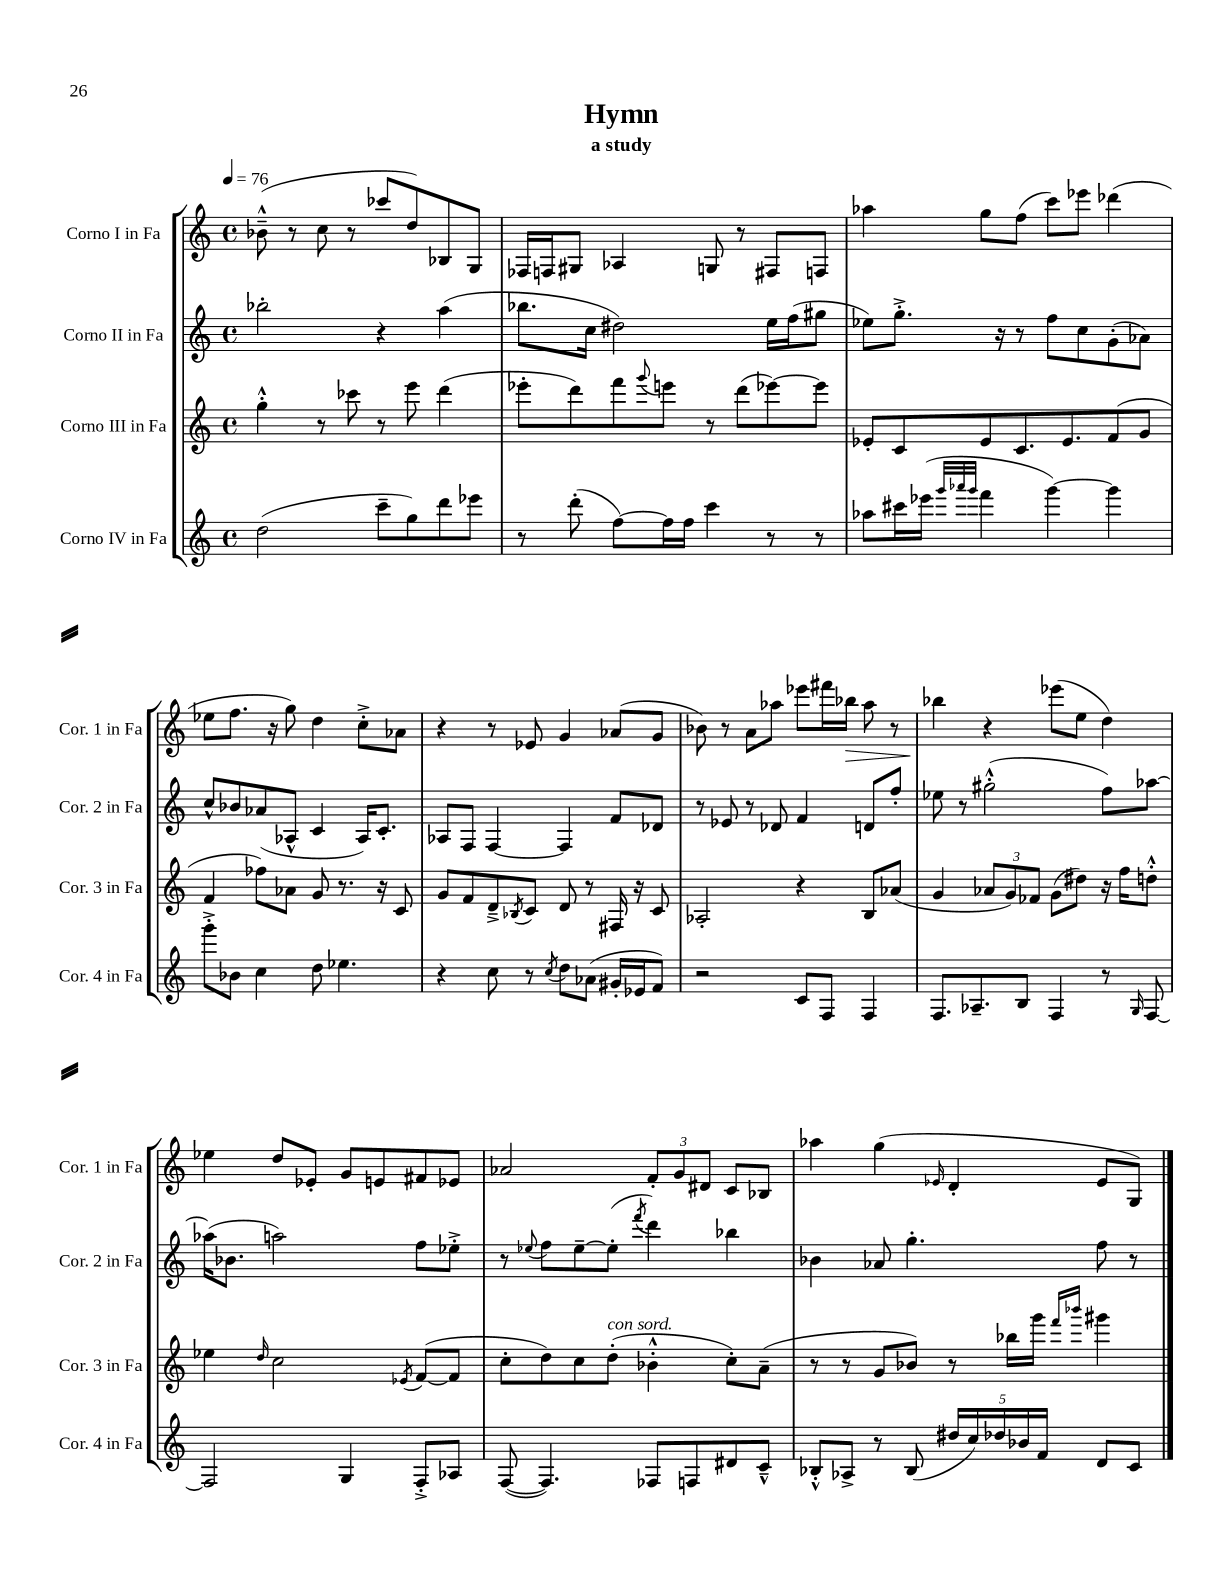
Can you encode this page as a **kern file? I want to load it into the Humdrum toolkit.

**kern	**kern	**kern	**kern
*staff4	*staff3	*staff2	*staff1
*clefG2	*clefG2	*clefG2	*clefG2
*k[]	*k[]	*k[]	*k[]
*M4/4	*M4/4	*M4/4	*M4/4
*met(c)	*met(c)	*met(c)	*met(c)
*MM76	*MM76	*MM76	*MM76
(2dd	4gg'^^	2bb-'	(8b-~^^
.	.	.	8r
.	8r	.	8cc
.	8ccc-	.	8r
8ccc~	8r	4r	8ccc-
8gg)	8eee	.	8dd)
8ddd	(4ddd	(4aa	8B-
8eee-	.	.	8G
=	=	=	=
8r	8eee-'	8.bb-	16F-
.	.	.	16F
(8ddd'	8ddd)	.	8G#
.	.	16cc	.
[8ff)	8fff	2dd#)	4A-
.	8qqggg	.	.
16ff]	8eee	.	.
16ff	.	.	.
4ccc	8r	.	8G
.	(8ddd	.	8r
8r	[8eee-)	16ee	8F#
.	.	(16ff	.
8r	8eee-]	8gg#	8F
=	=	=	=
8aa-	8e-'	8ee-)	4aa-
16ccc#	8c	8.gg'^	.
(16eee-	.	.	.
32qqggg	.	.	.
32qqaaa-	.	.	.
32qqggg	.	.	.
4fff	8e-	.	8gg
.	.	16r	.
.	8.c	8r	(8ff
[4ggg)	.	8ff	8ccc)
.	8.e-	.	.
.	.	8cc	8eee-
4ggg]	(8f	(8g'	(4ddd-
.	8g	8a-)	.
=	=	=	=
8ggg'^	4f	8cc^^	8ee-
8b-	.	8b-	8.ff
4cc	8ff-)	(8a-	.
.	.	.	16r
.	8a-	8A-^^	8gg)
8dd	8g	4c	4dd
4.ee-	8.r	.	.
.	.	16A-)	8cc'^
.	16r	8.c'	.
.	8c	.	8a-
=	=	=	=
4r	8g	8A-	4r
.	8f	8F	.
8cc	8d~^	[4F	8r
.	8qB-	.	.
8r	8c	.	8e-
8qcc	.	.	.
8dd	8d	4F]	4g
(8a-	8r	.	.
16g#'	16F#	8f	(8a-
16e-	16r	.	.
8f)	8c	8d-	8g
=	=	=	=
2r	2A-'	8r	8b-)
.	.	8e-	8r
.	.	8r	8a
.	.	8d-	8aa-
8c	4r	4f	8eee-
8F	.	.	16fff#
.	.	.	16bb-
4F	8B	8d	8aa-
.	(8a-	8ff'	8r
=	=	=	=
8.F	4g	8ee-	4bb-
.	.	8r	.
8.A-~	.	.	.
.	12a-	(2gg#'^^	4r
.	12g)	.	.
8B	.	.	.
.	12f-	.	.
4F	(8g	.	(8eee-
.	8dd#)	.	8ee
8r	16r	8ff)	4dd)
.	16ff	.	.
16qqG	.	.	.
[8F	8dd'^^	[8aa-	.
=	=	=	=
2F]	4ee-	(16aa-]	4ee-
.	.	8.b-	.
.	16qqdd	.	.
.	2cc	2aa)	8dd
.	.	.	8e-'
4G	.	.	8g
.	.	.	8e
.	8qe-	.	.
8F'^	([8f	8ff	8f#
8A-	8f]	8ee-'^	8e-
=	=	=	=
([8F	8cc'	8r	2a-
.	.	8qqee-	.
4.F])	8dd)	8ff	.
.	8cc	[8ee-~	.
.	(8dd'	(8ee-']	.
.	.	8qfff	.
8F-	4b-'^^	4ddd)	12f'
.	.	.	12g
8F	.	.	.
.	.	.	12d#
8d#	8cc')	4bb-	8c
8c~^^	(8a~	.	8B-
=	=	=	=
8B-'^^	8r	4b-	4aa-
8A-^	8r	.	.
8r	8g	8a-	(4gg
(8B-	8b-)	4.gg'	.
.	.	.	16qqe-
20dd#	8r	.	4d'
20cc)	.	.	.
20dd-	.	.	.
.	16bb-	.	.
20b-	.	.	.
.	16ggg	.	.
20f	.	.	.
.	16qqfff	.	.
.	16qqbbb-	.	.
8d	4ggg#	8ff	8e-
8c	.	8r	8G)
==	==	==	==
*-	*-	*-	*-
